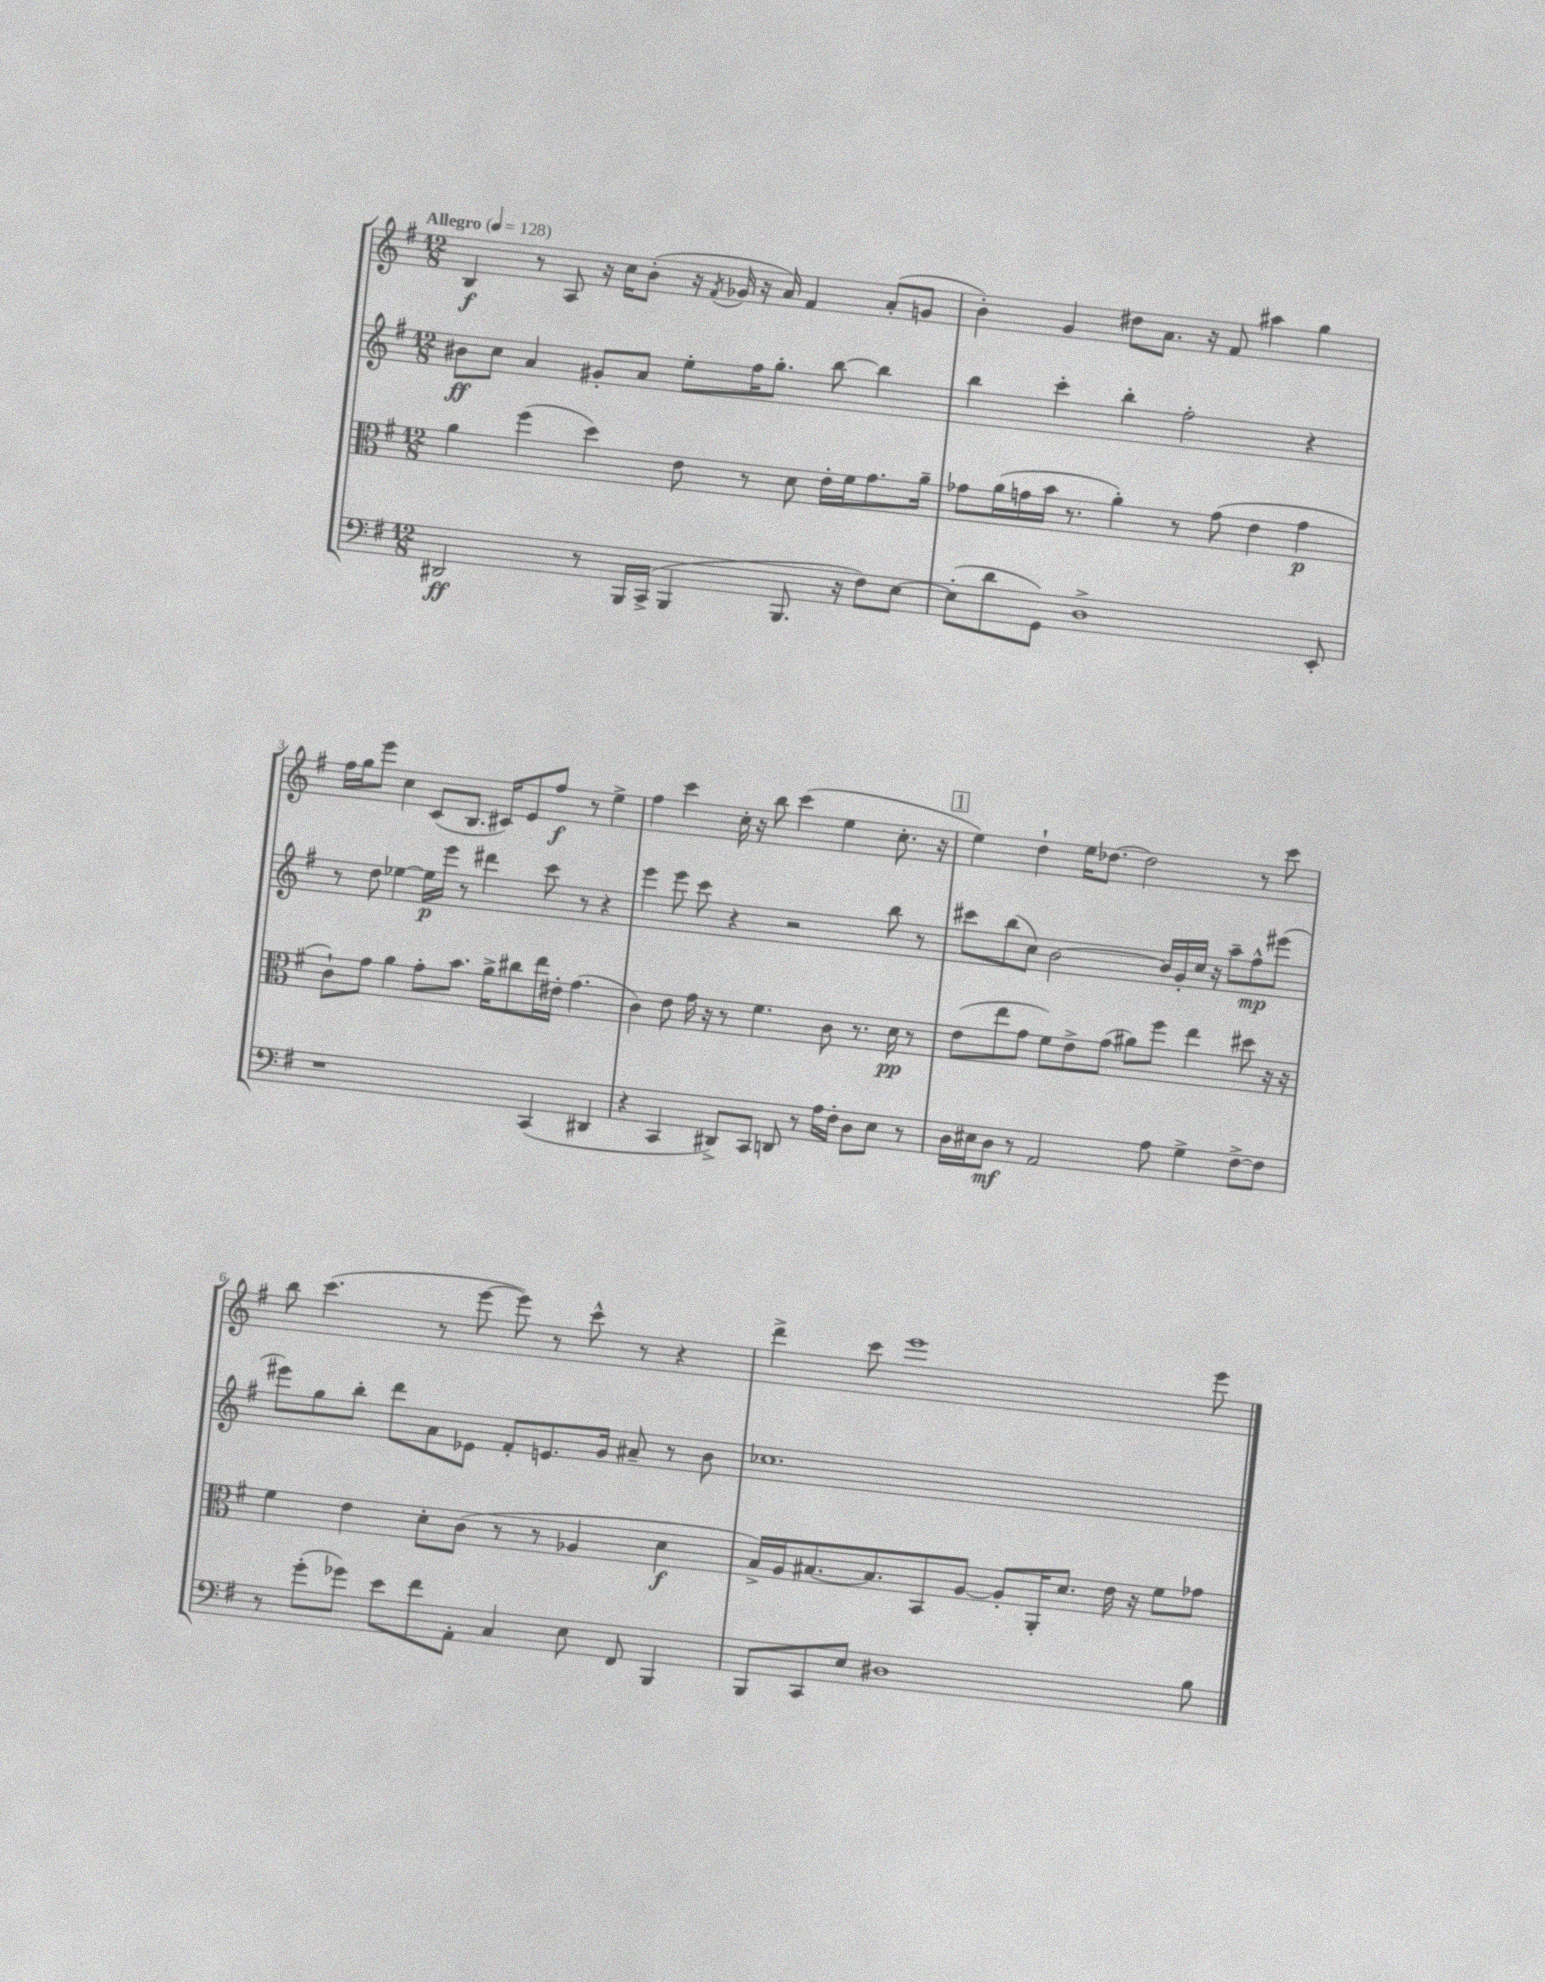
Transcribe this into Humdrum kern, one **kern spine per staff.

**kern	**dynam	**kern	**dynam	**kern	**dynam	**kern	**dynam
*part4	*part4	*part3	*part3	*part2	*part2	*part1	*part1
*staff4	*staff4	*staff3	*staff3	*staff2	*staff2	*staff1	*staff1
*clefF4	*	*clefC3	*	*clefG2	*	*clefG2	*
*k[f#]	*	*k[f#]	*	*k[f#]	*	*k[f#]	*
*M12/8	*	*M12/8	*	*M12/8	*	*M12/8	*
*MM128	*	*MM128	*	*MM128	*	*MM128	*
=1	=1	=1	=1	=1	=1	=1	=1
!	!	!	!	!	!	!LO:TX:a:B:t=Allegro	!
2DD#X/	ff	4a\	.	8b#X\L	ff	4B/	f
.	.	.	.	8cc\J	.	.	.
.	.	(4ff#\	.	4a/	.	8r	.
.	.	.	.	.	.	8A/	.
8r	.	4dd\)	.	8g#X'/L	.	16r	.
.	.	.	.	.	.	16cc\KL	.
16BBB/LL	.	.	.	8a/J	.	(8b'\J	.
(16CC^/JJ	.	.	.	.	.	.	.
4BBB/	.	8e\	.	8ee'\L	.	16r	.
.	.	.	.	.	.	8qf#/	.
.	.	.	.	.	.	16g-X/	.
.	.	8r	.	16ff#\K	.	16r	.
.	.	.	.	8.gg'\J	.	16a/)	.
8.BBB/	.	8d\	.	.	.	4f#/	.
.	.	16e'\LL	.	[8bb\	.	.	.
16r	.	16f#\J	.	.	.	.	.
8F#\L)	.	8.g\	.	4bb\]	.	(8a'/L	.
[8E\J	.	.	.	.	.	8gn/J	.
.	.	16a~\Jk	.	.	.	.	.
=2	=2	=2	=2	=2	=2	=2	=2
(8E'\L]	.	8g-X\L	.	4bb\	.	4b'\)	.
8d\	.	(16a\L	.	.	.	.	.
.	.	16gn\	.	.	.	.	.
8GG\J)	.	16b\JJ	.	4ccc'\	.	4g/	.
.	.	8.r	.	.	.	.	.
1D^	.	.	.	.	.	.	.
.	.	4a'\)	.	4bb'\	.	8dd#X\L	.
.	.	.	.	.	.	8.a\J	.
.	.	8r	.	2ff#'\	.	.	.
.	.	.	.	.	.	16r	.
.	.	(8g\	.	.	.	8f#/	.
.	.	4e\	.	.	.	4aa#X\	.
.	.	4g\	p	4r	.	4gg\	.
8EE'/	.	.	.	.	.	.	.
!!LO:LB:g=z
=3	=3	=3	=3	=3	=3	=3	=3
1r	.	8c`\L)	.	8r	.	16ff#\LL	.
.	.	.	.	.	.	16gg\J	.
.	.	8g\J	.	8dd\	.	8eee\J	.
.	.	4a\	.	[4ee-X\	.	4cc\	.
.	.	8g'\L	.	16ee-\LL]	p	(8c/L	.
.	.	.	.	16eee\JJ	.	.	.
.	.	8.b\J	.	8r	.	8.B/J	.
.	.	.	.	4ddd#X\	.	.	.
.	.	16a^\KL	.	.	.	16c#X/KL)	.
.	.	8cc#X\	.	.	.	8e/	.
(4CC/	.	16ee\L	.	8ccc\	.	8ff#/J	f
.	.	16e#X'\JJ	.	.	.	.	.
.	.	(4.g\	.	8r	.	8r	.
4DD#X/	.	.	.	4r	.	4ee^\	.
=4	=4	=4	=4	=4	=4	=4	=4
4r	.	4c\)	.	4eee\	.	4ff#\	.
4CC/	.	8e\	.	8eee\	.	4ccc\	.
.	.	16g\	.	8ccc\	.	.	.
.	.	16r	.	.	.	.	.
8DD#X^/L)	.	8r	.	4r	.	16cc'\	.
.	.	.	.	.	.	16r	.
8CC/J	.	4.f#\	.	.	.	8bb\	.
8DDn/	.	.	.	2r	.	(4ccc\	.
8r	.	.	.	.	.	.	.
16A\LL	.	8c\	.	.	.	4ee\	.
16F#'\JJ	.	.	.	.	.	.	.
8D\L	.	8.r	.	.	.	.	.
8E\J	.	.	.	8bb\	.	8.cc'\	.
.	.	16d\	pp	.	.	.	.
8r	.	8r	.	8r	.	.	.
.	.	.	.	.	.	16r	.
!!LO:REH:place=s1:t=1
=5	=5	=5	=5	=5	=5	=5	=5
16D\LL	.	(8e\L	.	8ccc#X\L	.	4ee\)	.
16E#X\J	.	.	.	.	.	.	.
8D\J	mf	8ee\	.	(8bb\	.	.	.
8r	.	8g\J	.	8cc\J)	.	4dd`\	.
2AA/	.	8f#\L)	.	[2b\	.	.	.
.	.	8e^\	.	.	.	16ee\KL	.
.	.	.	.	.	.	[8.dd-X\J	.
.	.	(8g\J	.	.	.	.	.
.	.	8a#X\L)	.	.	.	2dd-\]	.
8A\	.	8ff#\J	.	16b/LL]	.	.	.
.	.	.	.	16g'/	.	.	.
4G^\	.	4ee\	.	16cc/JJ	.	.	.
.	.	.	.	16r	.	.	.
.	.	.	.	8aa~\L	.	.	.
[8F#^\L	.	8dd#X\	.	8ff#^^\	mp	8r	.
8F#\J]	.	16r	.	(8eee#X\J	.	8ccc\	.
.	.	16r	.	.	.	.	.
!!LO:LB:g=z
=6	=6	=6	=6	=6	=6	=6	=6
8r	.	4f#\	.	8eee#X\L)	.	8bb\	.
(8g'\L	.	.	.	8gg\	.	(4.ccc\	.
8g-X\J)	.	4e\	.	8bb'\J	.	.	.
8e\L	.	.	.	8ddd\L	.	.	.
8f#\	.	8d'\L	.	8a\	.	8r	.
8AA'\J	.	(8c\J	.	8e-X\J	.	[8eee\	.
4C/	.	8r	.	8f#'/L	.	8eee\])	.
.	.	8r	.	8.en/	.	8r	.
8E\	.	4A-X/	.	.	.	8ccc^^\	.
.	.	.	.	16g/Jk	.	.	.
8FF#/	.	.	.	8a#X~/	.	8r	.
4BBB/	.	4d\	f	8r	.	4r	.
.	.	.	.	8b\	.	.	.
=7	=7	=7	=7	=7	=7	=7	=7
8BBB/L	.	16B^/LL)	.	1.cc-X	.	4ddd^\	.
.	.	16A/J	.	.	.	.	.
8CC/	.	[8.B#X/	.	.	.	.	.
8E/J	.	.	.	.	.	8ccc\	.
.	.	8.B#/]	.	.	.	.	.
1D#X	.	.	.	.	.	1eee	.
.	.	8BB/	.	.	.	.	.
.	.	[8A/J	.	.	.	.	.
.	.	8A'/L]	.	.	.	.	.
.	.	16AA'/K	.	.	.	.	.
.	.	8.d/J	.	.	.	.	.
.	.	16e\	.	.	.	.	.
.	.	16r	.	.	.	.	.
.	.	8f#\L	.	.	.	.	.
8B\	.	8g-X\J	.	.	.	8eee\	.
==	==	==	==	==	==	==	==
*-	*-	*-	*-	*-	*-	*-	*-
